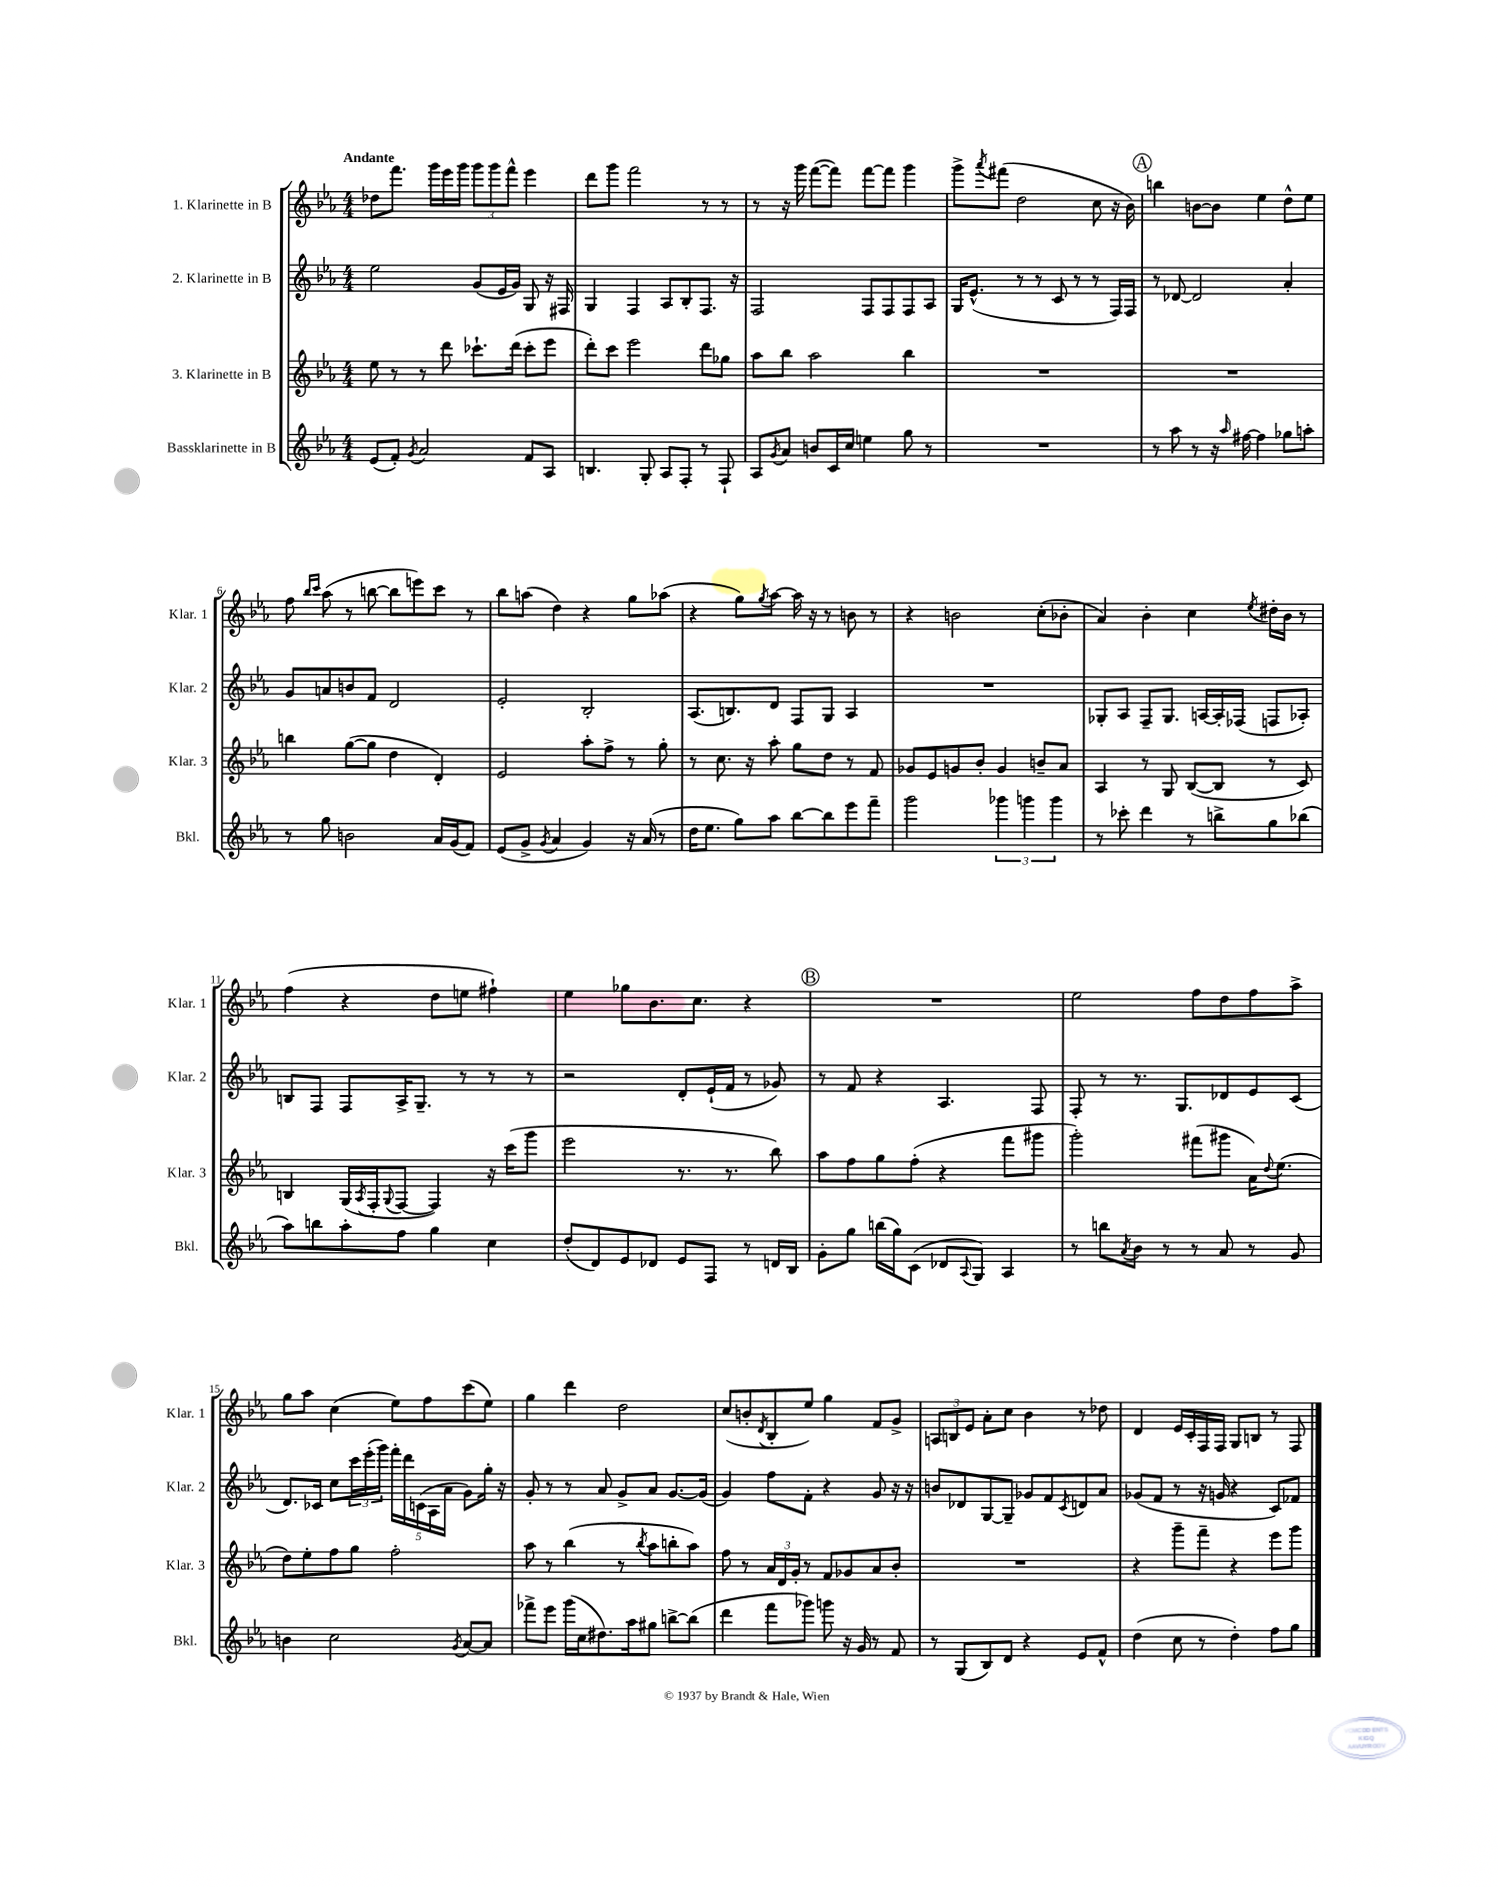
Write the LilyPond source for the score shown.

<<
\new StaffGroup <<
\new Staff = "s0" \with { instrumentName = "1. Klarinette in B" shortInstrumentName = "Klar. 1" } {
    \clef treble \key ees \major \numericTimeSignature \time 4/4 \tempo "Andante"
    des''8 f'''8. g'''16 ees'''16 g'''16 \tuplet 3/2 { g'''8 g'''8 f'''8-^ } ees'''4 |
    d'''8 g'''8 f'''2 r8 r8 |
    r8 r16 g'''16 f'''8~( f'''8) f'''8~ f'''8 g'''4 |
    g'''8-> \acciaccatura { aes'''8 } fis'''8( d''2 c''8 r16 bes'16) |
    \mark \markup { \circle "A" } b''4 b'8~ b'8 ees''4 d''8-^ ees''8 |
    f''8 \grace { bes''16 c'''16 } aes''8( r8 b''8~ b''8 e'''8) c'''8 r8 |
    bes''8 a''8( d''4) r4 g''8 aes''8( |
    r4 g''8) \acciaccatura { g''8 } aes''8~ aes''16 r16 r8 b'8 r8 |
    r4 b'2 c''8-.( bes'8-. |
    aes'4) bes'4-. c''4 \acciaccatura { ees''8 } dis''16-. bes'16 r8 |
    f''4( r4 d''8 e''8 fis''4-!) |
    ees''4 ges''8 bes'8. c''8. r4 |
    \mark \markup { \circle "B" } R1 |
    ees''2 f''8 d''8 f''8 aes''8-> |
    g''8 aes''8 c''4( ees''8) f''8 c'''8( ees''8) |
    g''4 d'''4 d''2 |
    c''8( b'8-. \acciaccatura { d'8 } bes8-. ees''8) g''4 f'8 g'8-> |
    \tuplet 3/2 { a8 b8 ees'8 } aes'8-. c''8 bes'4 r8 des''8 |
    d'4 ees'16 c'16-. f16 f16 g8 b8 r8 f8 \bar "|." |
}
\new Staff = "s1" \with { instrumentName = "2. Klarinette in B" shortInstrumentName = "Klar. 2" } {
    \clef treble \key ees \major \numericTimeSignature \time 4/4
    ees''2 g'8( ees'16 g'16) g8 r16 fis16 |
    g4 f4 aes8 bes8-. f8. r16 |
    f2 f8 f8 f8 aes8 |
    g16 ees'8.-^( r8 r8 c'8 r8 r8 f16) f16 |
    \mark \markup { \circle "A" } r8 des'8~ des'2 aes'4-. |
    g'8 a'8 b'8 f'8 d'2 |
    ees'2-. bes2-. |
    aes8.( b8.) d'8 f8 g8 aes4 |
    R1 |
    ges8-. aes8 f8-- ges8. a16~ a16-. fes16( f8 aes8-.) |
    b8 f8 f8 aes16-> g8.-- r8 r8 r8 |
    r2 d'8-. ees'16-!( f'16 r8 ges'8) |
    \mark \markup { \circle "B" } r8 f'8 r4 aes4. f8 |
    f8-. r8 r8. g8. des'8 ees'8 c'8( |
    d'8.) ces'16 c''8 \tuplet 3/2 { c'''16 ees'''16-.( g'''16) } \tuplet 5/4 { f'''16-. d'''16 c'16( aes16 aes'16 } g'8) g''16-. r16 |
    g'8-. r8 r8 aes'8 g'8-> aes'8 g'8.~ g'16( |
    g'4) f''8 f'8-. r4 g'8 r16 r16 |
    b'8 des'8 g8~ g8-- ges'8 f'8 \acciaccatura { c'8 } d'8 aes'8 |
    ges'8( f'8 r8 r16 g'16 r4 c'8) fes'8 \bar "|." |
}
\new Staff = "s2" \with { instrumentName = "3. Klarinette in B" shortInstrumentName = "Klar. 3" } {
    \clef treble \key ees \major \numericTimeSignature \time 4/4
    ees''8 r8 r8 d'''8 ces'''8.-! d'''16( ces'''8-. ees'''8 |
    d'''8-.) c'''8 ees'''2 d'''8 ges''8 |
    aes''8 bes''8 aes''2 bes''4 |
    R1 |
    \mark \markup { \circle "A" } R1 |
    b''4 g''8~( g''8 d''4 d'4-.) |
    ees'2 aes''8-. f''8-> r8 g''8-. |
    r8 c''8. r16 aes''8-. g''8 d''8 r8 f'8 |
    ges'8 ees'8 g'8 bes'8-. g'4 b'8-- aes'8 |
    aes4 r8 g8 bes8~( bes8 r8 c'8) |
    b4 g16( \acciaccatura { aes8 } f16-. \appoggiatura { g8 } f8~ f4) r16 c'''16( g'''8 |
    ees'''2 r8. r8. bes''8) |
    \mark \markup { \circle "B" } aes''8 f''8 g''8 f''8-.( r4 f'''8 gis'''8 |
    g'''2-.) fis'''8( gis'''8 aes'16) \appoggiatura { d''8 } ees''8.( |
    d''8) ees''8-. f''8 g''8 f''2-. |
    aes''8 r8 bes''4( r8 \acciaccatura { bes''8 } aes''8 b''8-. aes''8) |
    f''8 r8 \tuplet 3/2 { aes'16 d'16 g'16-. } r8 f'8 ges'8 aes'8 bes'8-. |
    R1 |
    r4 g'''8-- f'''8-- r4 ees'''8 g'''8 \bar "|." |
}
\new Staff = "s3" \with { instrumentName = "Bassklarinette in B" shortInstrumentName = "Bkl." } {
    \clef treble \key ees \major \numericTimeSignature \time 4/4
    ees'8( f'8-.) \acciaccatura { g'8 } aes'2 f'8 aes8 |
    b4. g8-. aes8 f8-. r8 f8-! |
    aes8 \acciaccatura { g'8 } aes'8 b'8 c'16 c''16 e''4 g''8 r8 |
    R1 |
    \mark \markup { \circle "A" } r8 aes''8 r8 r16 \grace { aes''16 } fis''16~ fis''4 ges''8 a''8-. |
    r8 g''8 b'2 aes'16 g'16( f'8) |
    ees'8( g'8-> \acciaccatura { g'8 } aes'4 g'4) r16 aes'16( r8 |
    d''16 ees''8. g''8) aes''8 bes''8~ bes''8 ees'''8 f'''8-- |
    g'''2 \tuplet 3/2 { ges'''4 g'''4 g'''4 } |
    r8 ces'''8-. d'''4 r8 b''8-> g''8 bes''8( |
    aes''8) b''8 aes''8-. f''8 g''4 c''4 |
    d''8-.( d'8) ees'8 des'8 ees'8 f8 r8 d'16 bes16 |
    \mark \markup { \circle "B" } g'8-. g''8 b''16( g''16) c'8( des'8 \appoggiatura { aes8 } g8) aes4 |
    r8 b''8 \acciaccatura { aes'8 } bes'8 r8 r8 aes'8 r8 g'8 |
    b'4 c''2 \acciaccatura { g'8 } aes'8~ aes'8 |
    fes'''8-> ees'''8 g'''16( c''16 dis''8.) aes''16 gis''8 b''8~-> b''8( |
    d'''4 f'''8 ges'''8) g'''8 r16 g'16 r8 f'8 |
    r8 g8( bes8) d'8 r4 ees'8 f'8-^ |
    d''4( c''8 r8 d''4-.) f''8 g''8 \bar "|." |
}
>>
>>
